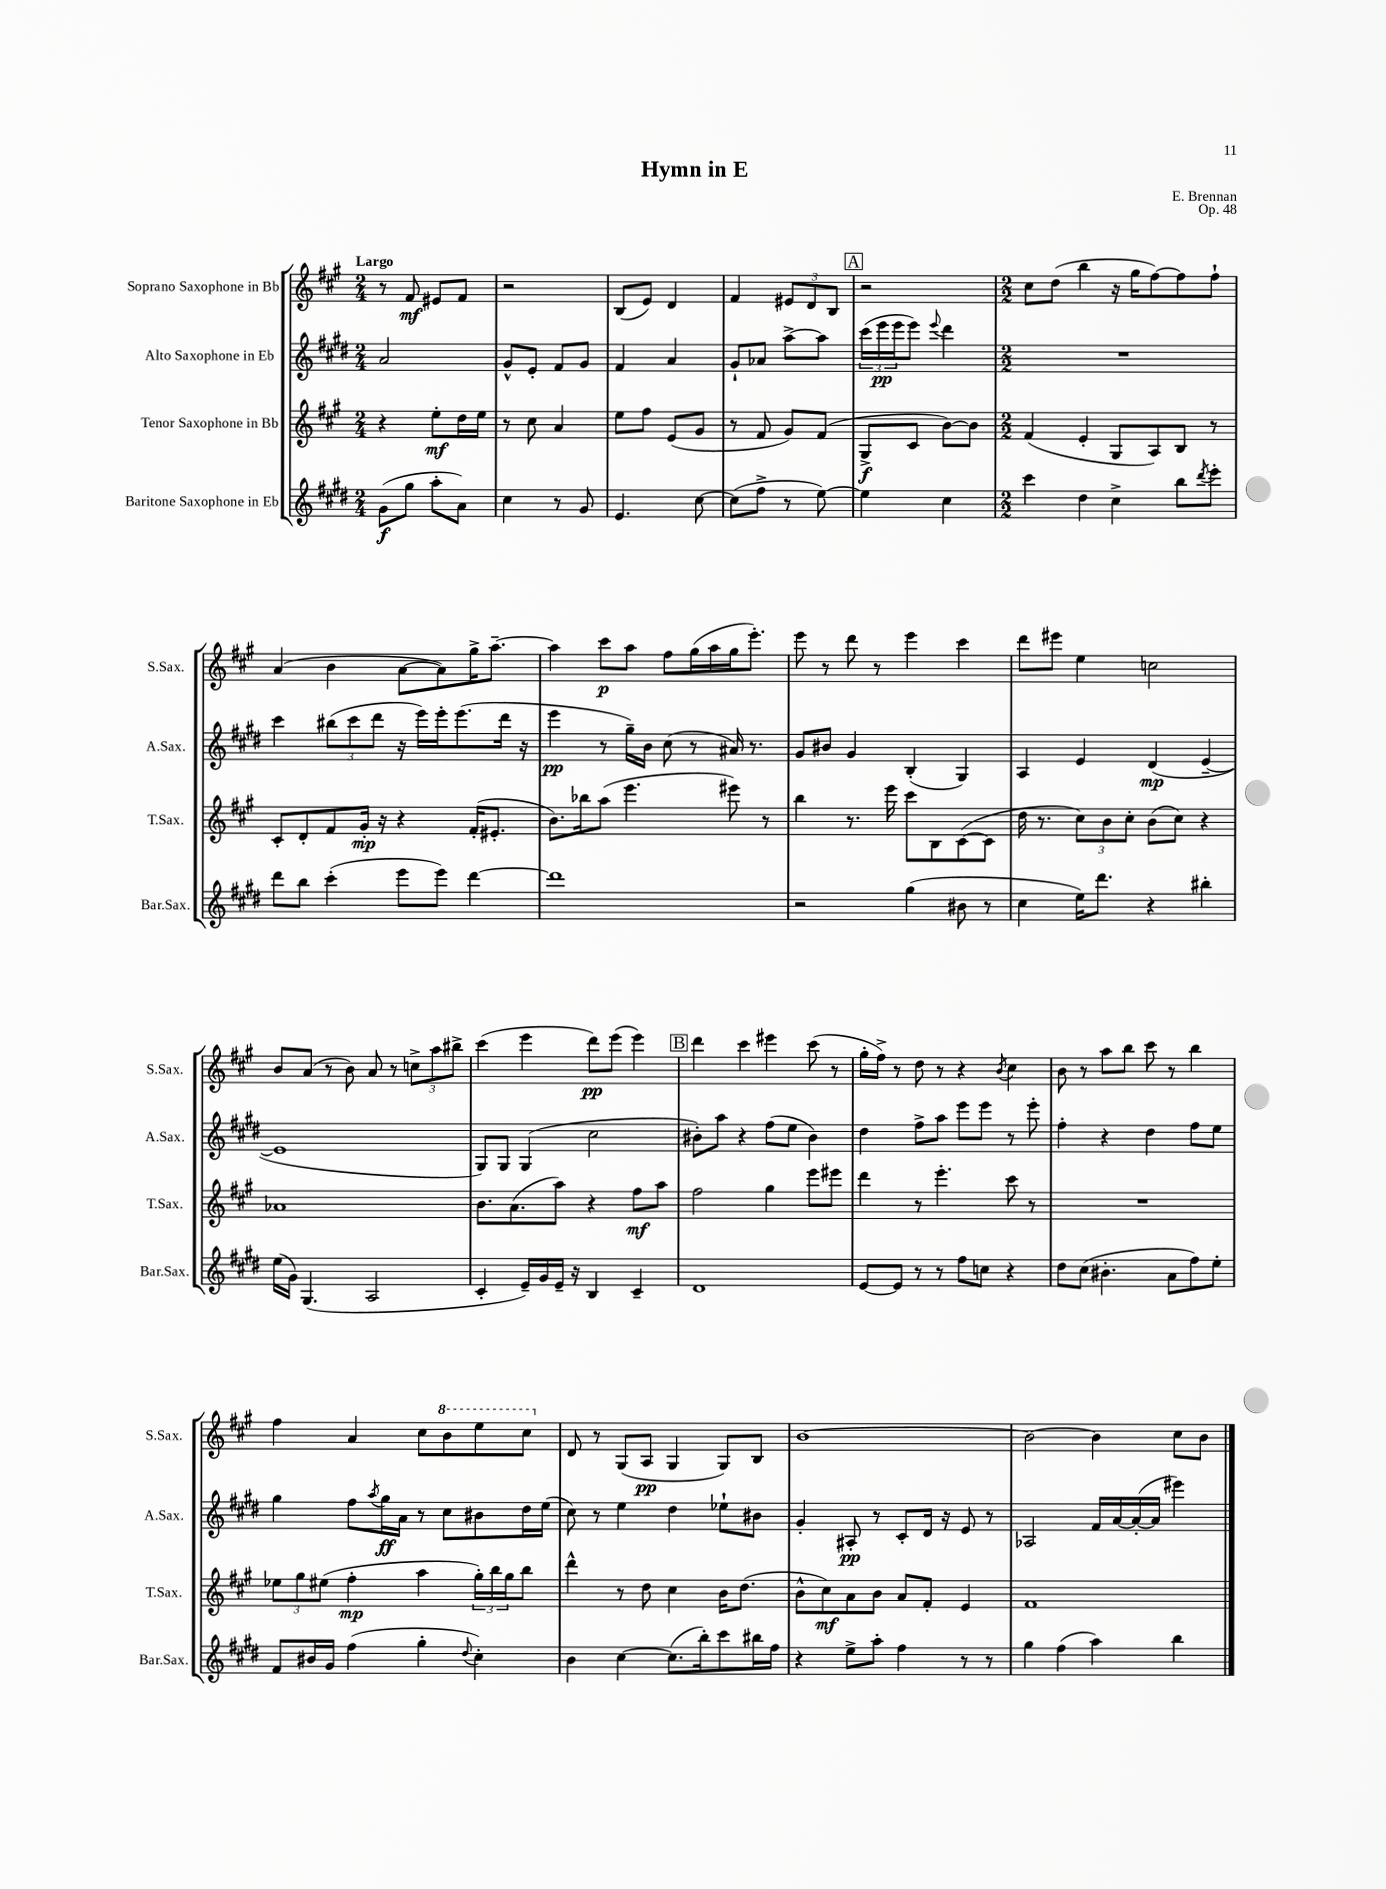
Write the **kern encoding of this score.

**kern	**kern	**kern	**kern
*staff4	*staff3	*staff2	*staff1
*clefG2	*clefG2	*clefG2	*clefG2
*k[f#c#g#d#]	*k[f#c#g#]	*k[f#c#g#d#]	*k[f#c#g#]
*M2/4	*M2/4	*M2/4	*M2/4
(8g#	4r	2a	8r
8gg#	.	.	8f#
8aa'	8ee'	.	8e#
8a)	16dd	.	8f#
.	16ee	.	.
=	=	=	=
4cc#	8r	8g#^^	2r
.	8cc#	8e'	.
8r	4a	8f#	.
8g#	.	8g#	.
=	=	=	=
4.e	8ee	4f#	(8B
.	8ff#	.	8e)
.	(8e	4a	4d
[8cc#	8g#	.	.
=	=	=	=
(8cc#]	8r	8g#`	4f#
8ff#^	8f#	8a-	.
8r	8g#)	[8aa^	12e#
.	.	.	12d
[8ee)	(8f#	8aa]	.
.	.	.	12B
=	=	=	=
4ee]	8G#^	(24ccc#	2r
.	.	24eee	.
.	.	24eee	.
.	8c#	8eee)	.
.	.	8qqeee	.
4cc#	[8b)	4ddd#	.
.	8b]	.	.
=	=	=	=
*M2/2	*M2/2	*M2/2	*M2/2
4ccc#	(4f#	1r	8cc#
.	.	.	(8dd
4dd#	4e'	.	4bb
4cc#^	8G#	.	16r
.	.	.	16gg#
.	8A)	.	[8ff#)
8bb	8B	.	8ff#]
8qddd#	.	.	.
8eee'	8r	.	8ff#`
=	=	=	=
8ddd#	8c#'	4ccc#	(4a
8bb	8d'	.	.
(4ccc#'	8f#	(12bb#	4b
.	.	12ccc#	.
.	16g#'	.	.
.	.	12ddd#	.
.	16r	.	.
8eee	4r	16r	[8a
.	.	16eee)	.
8eee)	.	16eee'	8a])
.	.	(8.eee	.
[4ddd#	(16f#'	.	16gg#^
.	8.e#'	.	[8.aa~
.	.	16ddd#	.
.	.	16r	.
=	=	=	=
1ddd#]	8.b)	4eee	4aa]
.	16bb-	.	.
.	(8aa	8r	8ccc#
.	4.eee	16gg#~)	8aa
.	.	16b	.
.	.	(8cc#	8ff#
.	.	8r	(16gg#
.	.	.	16aa
.	8eee#)	16a#)	16gg#
.	.	8.r	8.eee')
.	8r	.	.
=	=	=	=
2r	4bb	8g#	8eee
.	.	8b#	8r
.	8.r	4g#	8ddd
.	.	.	8r
.	16eee	.	.
(4gg#	8ccc#	(4B'	4eee
.	8B	.	.
8b#	([8c#	4G#)	4ccc#
8r	8c#]	.	.
=	=	=	=
4cc#	16dd	4A	8ddd
.	8.r	.	.
.	.	.	8eee#
16ee)	12cc#)	4e	4ee
8.ddd#	.	.	.
.	12b	.	.
.	12cc#'	.	.
4r	(8b	(4d#	2cc
.	8cc#)	.	.
4bb#'	4r	[4e~	.
=	=	=	=
(16ee	1a-	1e]	8b
16g#)	.	.	.
(4.G#	.	.	(8a
.	.	.	8r
.	.	.	8b)
2A	.	.	8a
.	.	.	8r
.	.	.	12cc^
.	.	.	12aa
.	.	.	12bb#^
=	=	=	=
4c#'	8.b	8G#)	(4ccc#
.	.	8G#	.
.	(8.a	.	.
16e~)	.	(4G#	4eee
16g#	.	.	.
16e~	8aa)	.	.
16r	.	.	.
4B	4r	2cc#	8ddd)
.	.	.	(8eee
4c#~	8ff#	.	4eee)
.	8aa	.	.
=	=	=	=
1d#	2ff#	8b#')	4ddd
.	.	8aa	.
.	.	4r	4ccc#
.	4gg#	(8ff#	4eee#
.	.	8ee	.
.	8eee	4b#)	(8ccc#
.	8eee#	.	8r
=	=	=	=
[8e	4ddd	4dd#	16gg#'
.	.	.	16ff#^)
8e]	.	.	8r
8r	8r	8ff#^	8dd
8r	4.eee'	8aa	8r
8ff#	.	8eee	4r
8cc	.	8eee	.
.	.	.	8qb
4r	8ccc#	8r	4cc#
.	8r	8eee'	.
=	=	=	=
8dd#	1r	4ff#'	8b
(8cc#	.	.	8r
4.b#'	.	4r	8aa
.	.	.	8bb
.	.	4dd#	8ccc#
8a	.	.	8r
8ff#)	.	8ff#	4bb
8ee'	.	8ee	.
=	=	=	=
8f#	12ee-	4gg#	4ff#
.	12gg#	.	.
16b#	.	.	.
.	(12ee#	.	.
16g#	.	.	.
(4ff#	4ff#'	8ff#	4a
.	.	8qaa	.
.	.	16gg#	.
.	.	16a	.
4gg#'	4aa	8r	8cc#
.	.	8cc#	8bb
8qqdd#	.	.	.
4cc#')	24gg#')	8b#	8eee
.	24bb	.	.
.	24gg#	.	.
.	8bb	16dd#	8ccc#
.	.	(16ee	.
=	=	=	=
4b	4ddd^^	8cc#)	8d
.	.	8r	8r
[4cc#	8r	4ee	(8G#
.	8dd	.	8A
(8.cc#]	4cc#	4dd#	4G#
16bb')	.	.	.
8ccc#	16b	8ee-`	8G#)
.	(8.dd	.	.
16bb#	.	8b#	8B
16ff#	.	.	.
=	=	=	=
4r	8b^^	4g#'	[1b
.	8cc#)	.	.
8ee^	8a	8A#'	.
8aa'	8b	8r	.
4ff#	8a	8c#'	.
.	8f#'	16d#	.
.	.	16r	.
8r	4e	8e	.
8r	.	8r	.
=	=	=	=
4gg#	1f#	2A-	2b_
(4ff#	.	.	.
4aa)	.	16f#	4b]
.	.	[16a	.
.	.	(16a'_	.
.	.	16a]	.
4bb	.	4eee#)	8cc#
.	.	.	8b
==	==	==	==
*-	*-	*-	*-
